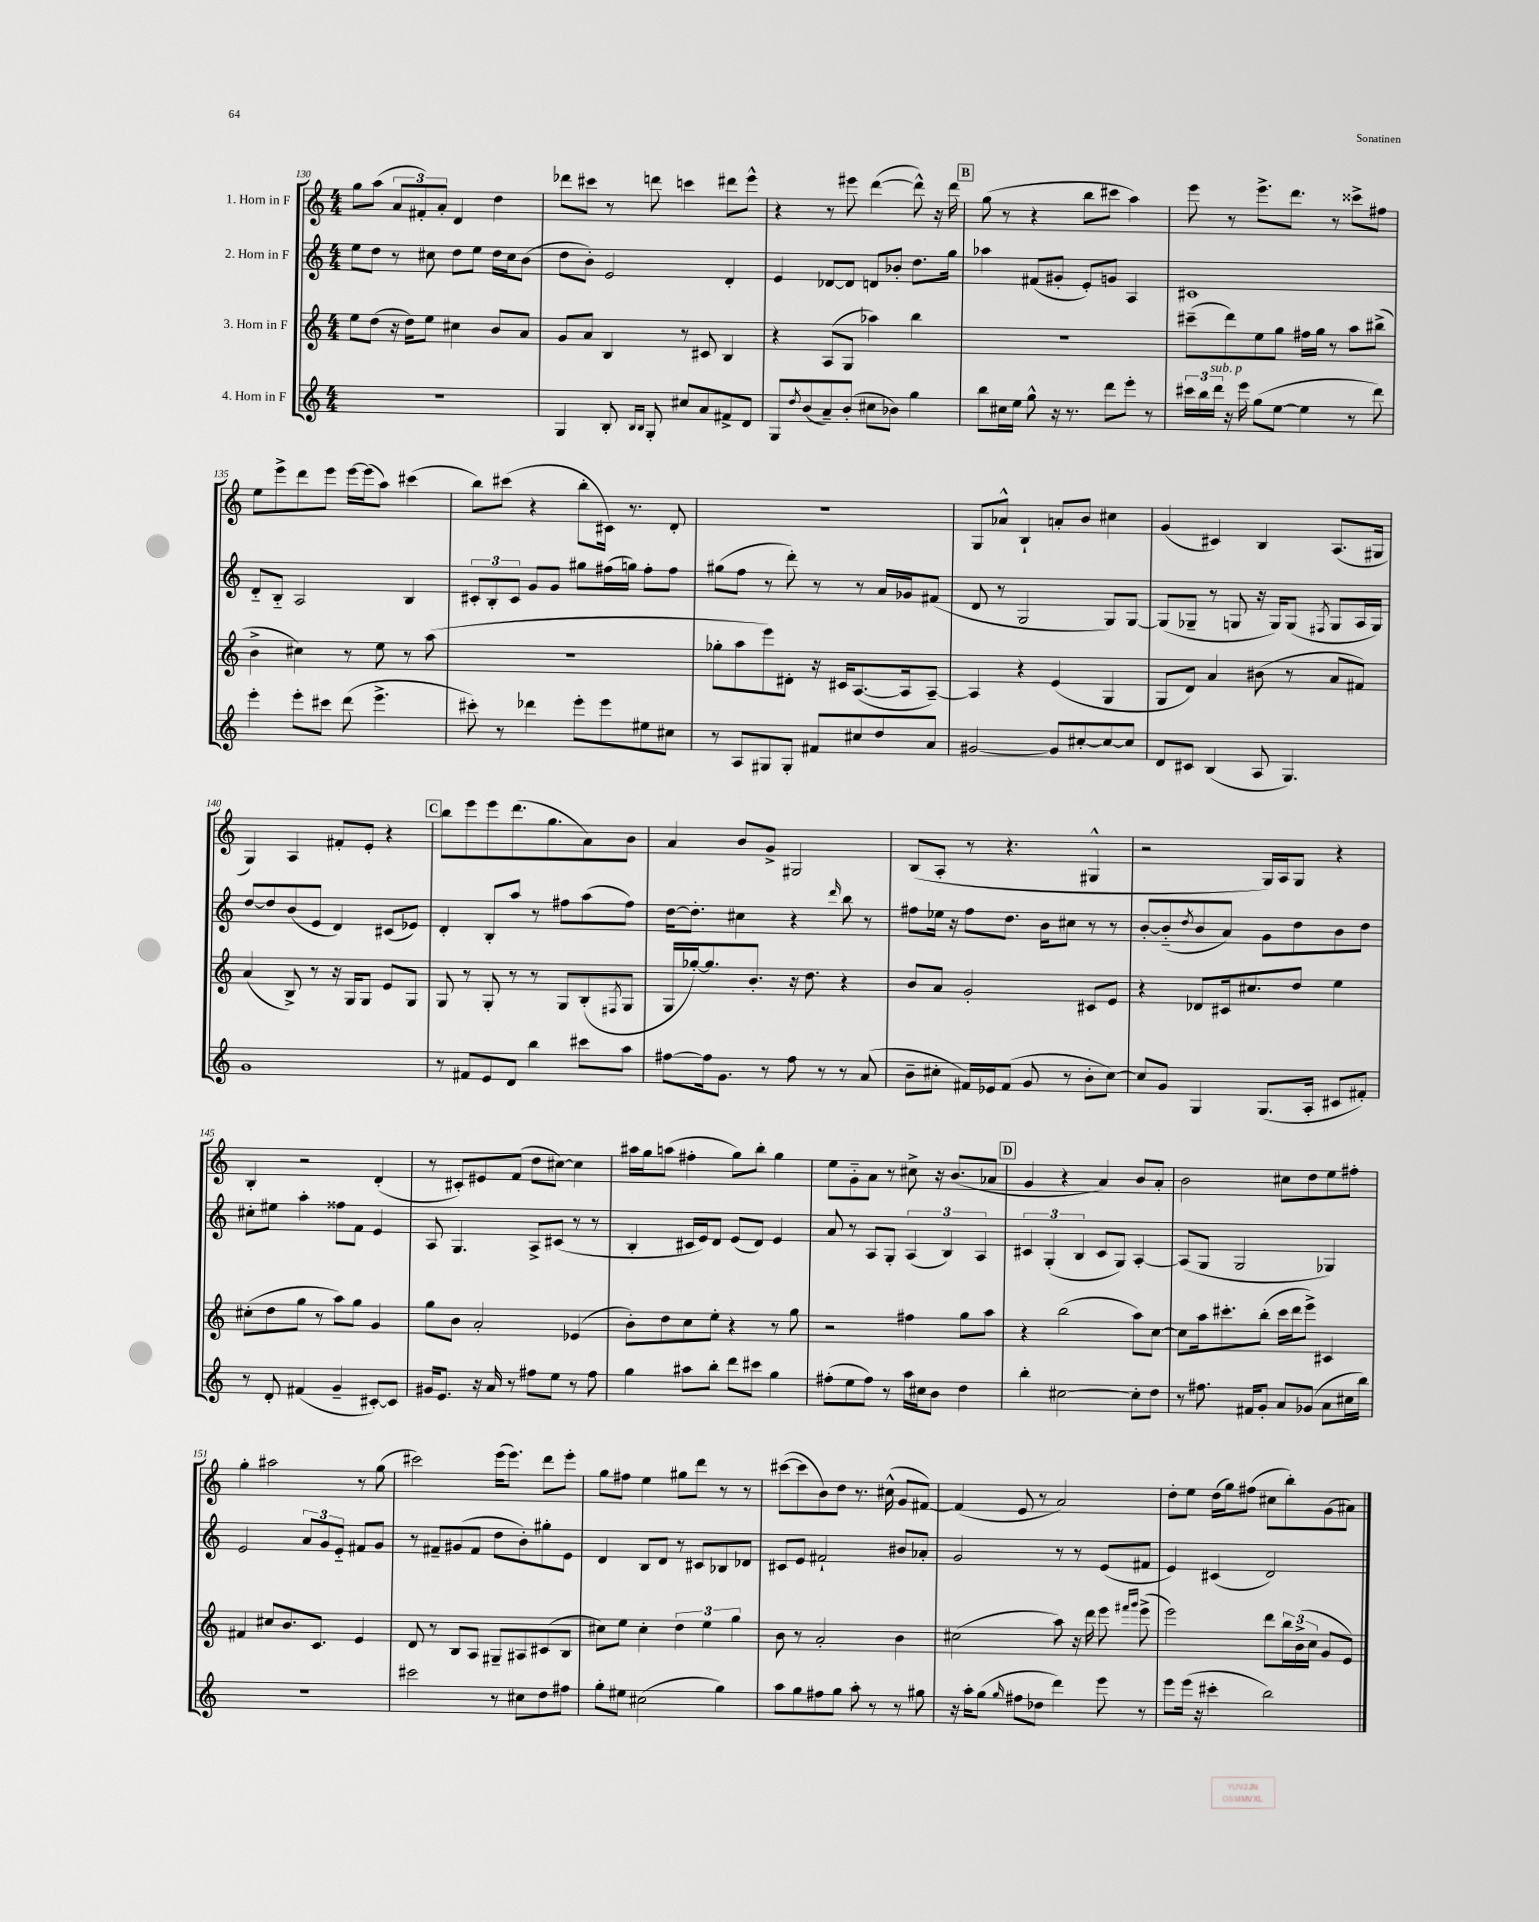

**kern	**kern	**kern	**kern
*part4	*part3	*part2	*part1
*staff4	*staff3	*staff2	*staff1
*I"4. Horn in F	*I"3. Horn in F	*I"2. Horn in F	*I"1. Horn in F
*clefG2	*clefG2	*clefG2	*clefG2
*k[]	*k[]	*k[]	*k[]
*M4/4	*M4/4	*M4/4	*M4/4
=130	=130	=130	=130
1r	8ee\L	8ee\L	8gg\L
.	(8dd\J	8dd\J	(8aa\J
.	16r	8r	12a/L
.	16dd\KL)	.	.
.	.	.	12f#X'/)
.	8ee\J	8cc#X\	.
.	.	.	12a'/J
.	4cc#X\	8dd\L	4d/
.	.	8ee\J	.
.	8b/L	16dd\LL	4dd\
.	.	16cc#\J	.
.	8a/J	(8b\J	.
=131	=131	=131	=131
4G/	8g/L	8dd\L	8ddd-X\L
.	8a/J	8b'\J)	8ccc#X\J
8B'/	4B/	2e/	8r
16qqB/LL	.	.	.
16qqB/JJ	.	.	.
8G'/	.	.	8dddn\
8cc#X/L	8r	.	4cccn\
8a/	8c#X/	.	.
8f#X^/	4B/	4d'/	8ddd#X\L
8d/J	.	.	8eee^^\J
=132	=132	=132	=132
8G/L	4r	4e/	4r
8qdd/	.	.	.
(8b/	.	.	.
8a~/)	(8A/L	[8d-X/L	8r
(8b'/J	8G/J	8d-/J]	8eee#X\
8cc#X\L	4aa-X\)	8dn/L	([4ddd\
8b-X\J)	.	8b-X'/J	.
4gg\	4bb\	8.dd\L	8ddd^^\])
.	.	.	16r
.	.	16gg\Jk	16ddd\
!!LO:REH:place=s1:t=B
=133	=133	=133	=133
8bb\L	1r	4aa-X\	(8gg\
16cc#X\L	.	.	8r
16ee\JJ	.	.	.
8gg^^\	.	(8f#X/L	4r
16r	.	8g#X'/J	.
8.r	.	.	.
.	.	8e'/L)	8bb\L
8ddd\L	.	8gn/J	8ccc#X\J
8eee'\J	.	4A/	4aa\)
8r	.	.	.
=134	=134	=134	=134
24ccc#X\LL	(8ccc#X~\L	1c#X	8eee\
24bb\	.	.	.
!LO:TX:a:i:t=sub. p	!	!	!
24ddd\JJ	.	.	.
16r	8ddd\)	.	8r
16eee\	.	.	.
(8gg\L	8ee\	.	8.eee^\L
[8ee\J	8gg\J	.	.
.	.	.	8.ddd\J
4ee\]	16ff#X\LL	.	.
.	16gg\JJ	.	.
.	8r	.	8r
8r	8aa\L	.	8ccc##X^\L
8ddd\)	(8bb#X^\J	.	8ff#X\J
!!LO:LB:g=z
=135	=135	=135	=135
4eee'\	4b^\	8d/L	8ee\L
.	.	8B/J	8eee^\
8eee'\L	4cc#X\)	2A/	8ddd\
8ccc#X\J	.	.	8eee\J
(8ddd\	8r	.	[16eee\LL
.	.	.	(16eee\J]
4.eee^\	8ee\	.	8aa\J)
.	8r	4B/	(4ccc#X\
.	(8aa\	.	.
=136	=136	=136	=136
8ccc#X'\)	1r	12c#X'/L	8bb\L)
.	.	12B'/	.
8r	.	.	(8ccc#X\J
.	.	12c#/J	.
4ddd-X\	.	8g/L	4r
.	.	8g/J	.
8eee'\L	.	8gg#X\L	8bb'\L
8eee\	.	(16ff#X\L	16c#X\Jk)
.	.	16ggn\JJ)	8.r
8ee#X\	.	8ff#'\L	.
8cc#X\J	.	8ff#\J	8d'/
=137	=137	=137	=137
8r	8gg-X'\L	(8gg#X\L	1r
8A/L	8aa\	8ff\J	.
8G#X/	8eee\)	8r	.
8G#'/J	8d#X'\J	8ddd'\)	.
8f#X/L	16r	8r	.
.	16c#X/KL	.	.
8cc#X/	([8.A/	8r	.
8dd/	.	16a/LL	.
.	16A/k]	16g-X/J	.
8a/J	[8A~/J)	(8f#X/J	.
=138	=138	=138	=138
[2g#X/	4A/]	8d/	8G/L
.	.	8r	8a-X^^/J
.	4r	2G/	4B`/
8g#/L]	(4e/	.	8an'/L
[8cc#X'/	.	.	8b/J
8cc#/_	4G/	8G/L)	4cc#X\
8cc#/J]	.	[8G/J	.
=139	=139	=139	=139
8d/L	8G/L	(8G/L]	(4g/
8c#X/J	8d/J)	8G-X~/J	.
(4B/	4a/	8r	4c#X/)
.	.	8Gn/	.
8A/	(8b#X\	16r	4B/
.	.	16G/KL)	.
4.G/)	8r	(8G/J	.
.	.	8qF#X/	.
.	8a/L	8G/L	(8.A/L
.	8f#X/J)	16A/L	.
.	.	16G/JJ)	16G#X/Jk
!!LO:LB:g=z
=140	=140	=140	=140
1g	(4a/	[8dd/L	4G/)
.	.	8dd/]	.
.	8B^/)	(8b/	4A/
.	8r	8e/J	.
.	16r	4d/)	8f#X'/L
.	16G/KL	.	.
.	8G/J	.	8e'/J
.	8e/L	(8c#X/L	4r
.	8G/J	8e-X/J)	.
!!LO:REH:place=s1:t=C
=141	=141	=141	=141
8r	8G/	4d'/	8bb\L
8f#X/L	8r	.	8eee\
8e/	8G'/	8B'/L	8eee\
8d/J	8r	8aa/J	(8.ddd\
4bb\	8r	8r	.
.	.	.	8.gg\
.	8G/L	8ff#X\L	.
8ccc#X\L	(8B'/	(8aa\	8a\)
.	8qF#X/	.	.
8aa\J	8G/J	8ff#\J)	8b\J
=142	=142	=142	=142
[8ff#X\L	16G/LL	[16dd\KL	4a/
.	[16gg-X'/J)	8.dd'\J]	.
16ff#\k]	8.gg-/]	.	.
8.g\J	.	.	.
.	.	4cc#X\	8b/L
.	8.b'/J	.	.
8r	.	.	8g^/J
8ff#\	16r	4r	2G#X/
.	8.dd\	.	.
8r	.	.	.
.	.	16qqddd/	.
8r	4r	8bb\	.
(8a/	.	8r	.
=143	=143	=143	=143
8b~\L	8b/L	8ff#X\L	(8B/L
8cc#X'\J	8a/J	16ee-X\Jk	8A'/J
.	.	16r	.
16f#X/LL)	2g'/	8ff#\L	8r
16e-X/J	.	.	.
(8f#/J	.	8.dd\J	4.r
8g/	.	.	.
.	.	16b\KL	.
8r	.	8cc#X\J	.
8b'\L	8c#X/L	8r	4G#X^^/
[8cc#\J)	8e/J	8r	.
=144	=144	=144	=144
8cc#/L]	4r	[8b'/L	2r
8g/J	.	(8b/]	.
.	.	8qdd/	.
4G/	8d-X/L	8b/	.
.	16c#X/k	8a/J)	.
.	8.cc#X/	.	.
(8.G/L	.	8g\L	16G/LL)
.	.	.	16A/J
.	8dd/J	8dd\	8G/J
16A'/Jk	.	.	.
8c#X/L	4ee\	8b\	4r
8f#X'/J)	.	8dd\J	.
!!LO:LB:g=z
=145	=145	=145	=145
8r	(8cc#X'\L	8cc#X'\L	4B'/
8d'/	8dd\	8ee#X\J	.
(4f#X/	8gg\J	4aa'\	2r
.	8r	.	.
4g~/	8aa\L)	8ff##X\L	.
.	8gg\J	8f\J	.
[8c#X'/L)	4g/	4e/	(4d'/
8c#/J]	.	.	.
=146	=146	=146	=146
16g#X/KL	8gg\L	8A/	8r
8.e/J	.	.	.
.	8b\J	4.G/	8c#X'/L)
16r	2a'/	.	8e#X/
16a/	.	.	.
8r	.	.	(8f/J
8ff#X\L	.	8A^/L	8dd\L
8ee\J	.	(8c#X/J	[8cc#X\J)
8r	(4e-X/	8r	4cc#\]
8ff#\	.	8r	.
=147	=147	=147	=147
4gg\	8b'\L)	4B'/	16aa#X\LL
.	.	.	16gg\J
.	8dd\	.	(8aan\J
8aa#X\L	8cc\	16c#X/LL	4ff#X'\
.	.	16e/J)	.
8bb'\J	8ee'\J	8d/J	.
8ddd\L	4r	(8e/L	8gg\L)
8ccc#X\J	.	8d/J)	8bb'\J
4gg\	8r	4e/	4gg\
.	8gg\	.	.
=148	=148	=148	=148
(8ff#X'\L	2r	8a/	8ee\L
8ee\	.	8r	8g\
8ff#\J)	.	8A/L	8a\J
8r	.	8G'/J	8r
16aa\LL	4ff#X\	(6A/	8cc#X^\
16cc#X\J	.	.	.
8b\J	.	.	16r
.	.	6B/)	.
.	.	.	(8.b/L
4dd\	8gg\L	.	.
.	.	6A/	.
.	8aa\J	.	8a-X/J
!!LO:REH:place=s1:t=D
=149	=149	=149	=149
4bb'\	4r	6c#X/	4g/
.	.	(6G'/	.
[2cc#X\	(2bb\	.	4r
.	.	6B/	.
.	.	8c#/L	4a/)
.	.	8G/J)	.
8cc#'\L]	8aa\L)	[4A'/	8b/L
8dd\J	[8cc\J	.	8a'/J
=150	=150	=150	=150
8r	8cc\L]	(8A/L]	2b\
8.ff#X\	16aa\k	8G/J	.
.	8.ccc#X'\	.	.
.	.	2G/	.
16f#X/KL	.	.	.
8g'/J	(8bb'\J	.	.
8a/L	16ccc#\LL	.	8cc#X\L
.	16ddd\J	.	.
(8g-X/J	8eee^\J)	.	8dd\
8a\L	4c#X/	4G-X/)	8ee\
16cc#X\L	.	.	8ff#X'\J
16bb\JJ)	.	.	.
!!LO:LB:g=z
=151	=151	=151	=151
1r	4f#X/	2e/	4gg'\
.	8cc#X/L	.	2aa#X\
.	8.b/	.	.
.	.	12a/L	.
.	8.c/J	.	.
.	.	12g/	.
.	.	12e/J	.
.	4e/	8f#X/L	8r
.	.	8g/J	(8gg\
=152	=152	=152	=152
2ccc#X\	8d/	8r	2ccc#X\)
.	8r	8f#X~/L	.
.	8B/L	(8g#X/	.
.	8A/J	8f#/J	.
8r	8G#X~/L	8dd\L	(16eee\KL
.	.	.	8.eee\J)
8cc#X\L	8A#X/	8b'\)	.
8dd\	(8c#X/	8gg#X'\	8ddd\L
8ff#X\J	8B/J	8e\J	8eee'\J
=153	=153	=153	=153
8gg'\L	8cc#X\L)	4d/	8gg\L
8ee#X\J	8ee\J	.	8ff#X\J
(2cc#X\	4cc#'\	8B/L	4ee\
.	.	8d/J	.
.	6dd\	8r	8gg#X\L
.	.	8c#X/L	8ddd\J
.	6ee\	.	.
4gg\)	.	8B-X/	8r
.	6gg\	.	.
.	.	8d-X/J	8r
=154	=154	=154	=154
8aa\L	8b\	8c#X/L	([8ccc#X\L
8gg\	8r	8e/J	8ccc#\]
8ff#X\	2a'/	2f#X`/	8b\)
8gg\J	.	.	8dd\J
8aa'\	.	.	8.r
8r	.	.	.
.	.	.	(16cc#X^^\
8r	4b\	8b#X/L	8g/L
8gg#X\	.	8a-X'/J	[8f#X/J)
=155	=155	=155	=155
16r	(2cc#X\	2g/	(4f#/]
16aa'\KL	.	.	.
(8gg\J	.	.	.
16qqgg/	.	.	.
8ff#X\L	.	.	8e/
8dd-X\J	.	.	8r
4ddd\)	8aa\)	8r	2a/)
.	16r	8r	.
.	16ddd\	.	.
8eee\	8eee\	(8e/L	.
.	16qqfff#X/LL	.	.
.	16qqggg/JJ	.	.
8r	(8eee^\	8f#X/J	.
=156	=156	=156	=156
8eee\L	2eee\)	4e/)	8dd'\L
(16eee\Jk	.	.	8ee\J
16r	.	.	.
4ccc#X'\	.	(4c#X/	(16dd\LL
.	.	.	16gg\J)
.	.	.	(8ff#X\J
2bb\)	8ddd\L	2d/)	8cc#X\L
.	24bb\L	.	8bb'\)
.	(24b^\	.	.
.	24cc\JJ	.	.
.	8g/L	.	(8g\
.	8e/J)	.	8a#X\J)
==	==	==	==
*-	*-	*-	*-
